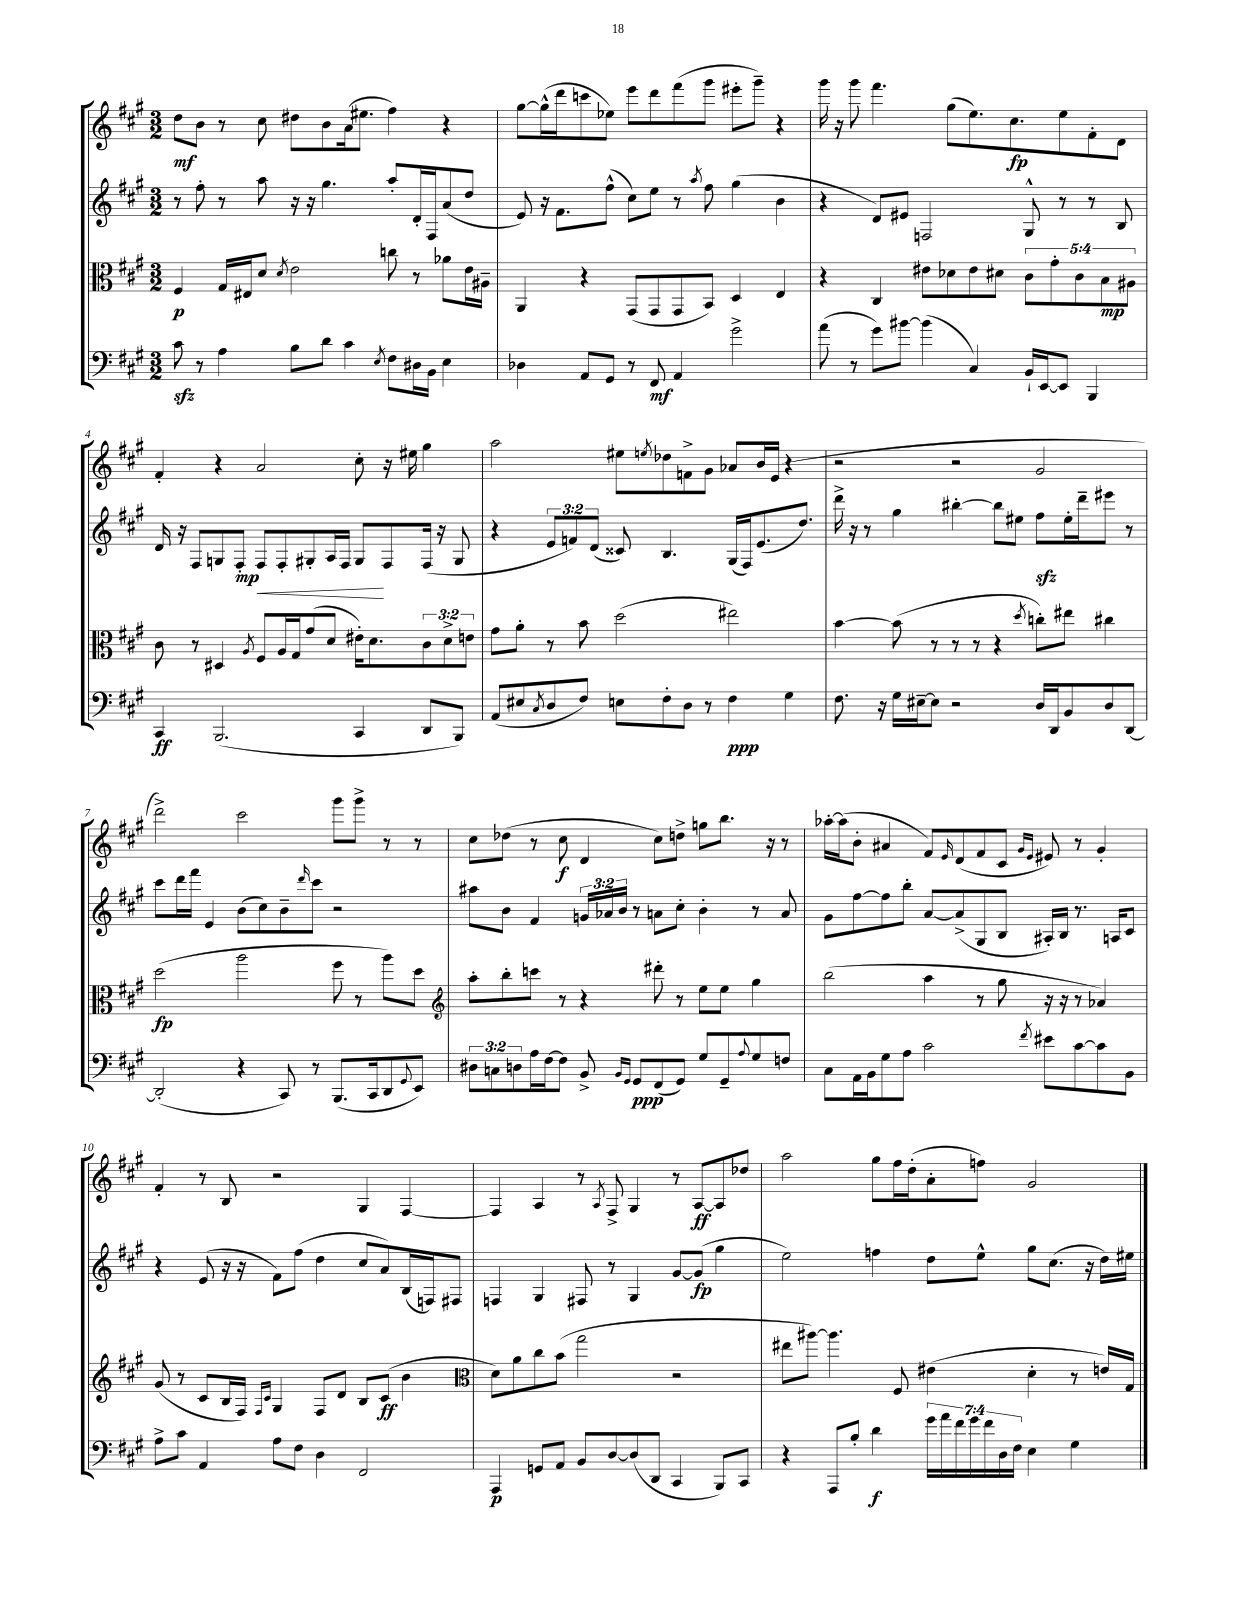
<<
\new StaffGroup <<
\new Staff = "s0" {
    \clef treble \key a \major \numericTimeSignature \time 3/2
    d''8\mf b'8 r8 cis''8 dis''8 b'8 a'16( eis''8. fis''4) r4 |
    gis''8~ gis''16-^( d'''16 c'''8 ees''8) e'''8 d'''8 fis'''8( gis'''8 eis'''8-. gis'''8--) r4 |
    gis'''16 r16 gis'''8 fis'''4. gis''8( e''8.) cis''8.\fp e''8 fis'8-. d'8 |
    fis'4-. r4 a'2 cis''8-. r16 eis''16 gis''4 |
    a''2 eis''8 \acciaccatura { e''8 } des''8 f'8-> gis'8 aes'8 b'16 e'16( r4 |
    r2 r2 gis'2 |
    d'''2->) cis'''2 gis'''8 gis'''8-> r8 r8 |
    cis''8 des''8( r8 cis''8\f d'4 cis''8) d''8-> g''8 b''8. r16 r8 |
    aes''16~-. aes''16( b'8-. ais'4 fis'8) \grace { e'16 } d'8( fis'8 cis'8 \grace { gis'16 e'16 } eis'8) r8 gis'4-. |
    fis'4-. r8 b8 r2 gis4 fis4~ |
    fis4 a4 r8 \acciaccatura { a8 } fis8-> gis4 r8 a8~\ff a8 des''8 |
    a''2 gis''8 fis''16 d''16-.( a'8-. f''8) gis'2 \bar "|." |
}
\new Staff = "s1" {
    \clef treble \key a \major \numericTimeSignature \time 3/2 \override Staff.TupletNumber.text = #tuplet-number::calc-fraction-text
    r8 fis''8-. r8 a''8 r16 r16 gis''4. a''8-. d'16-. fis16 a'8( d''8 |
    e'8) r16 fis'8. fis''8-^( cis''8) e''8 r8 \acciaccatura { a''8 } fis''8 gis''4( b'4 |
    r4 d'8) eis'8 f2 gis8-^ r8 r8 b8 |
    d'16 r16 fis8 g8 fis8-.\mp fis8\< fis8-. gis8-. a16 fis16 gis8\! fis8 fis16( r16 gis8 |
    r4 \tuplet 3/2 { e'8 f'8) d'8( } cisis'8) b4. gis16( fis16) e'8.( d''8.) |
    d'''16-> r16 r8 gis''4 bis''4~-. bis''8 eis''8 fis''8\sfz eis''16-. d'''16-- eis'''8 r8 |
    cis'''8 d'''16 fis'''16 e'4 b'8( cis''8) b'8-- \grace { d'''16 } cis'''8 r2 |
    ais''8 b'8 fis'4 \tuplet 3/2 { g'16 aes'16 b'16 } r8 a'8 cis''8-. b'4-. r8 a'8 |
    gis'8 fis''8~ fis''8 b''8-. a'8~ a'8->( gis8 b8 ais16-.) b16 r8. a16 cis'8 |
    r4 e'8( r16 r16 fis'8) fis''8( d''4 cis''8 a'8) b16( f16) fis8 |
    f4 gis4 fis8 r8 gis4 gis'8~ gis'8\fp( gis''4 |
    e''2) f''4 d''8 e''8-^ gis''8 cis''8.( r16 d''16) eis''16 \bar "|." |
}
\new Staff = "s2" {
    \clef alto \key a \major \numericTimeSignature \time 3/2 \override Staff.TupletNumber.text = #tuplet-number::calc-fraction-text
    fis4\p gis16 eis16 d'8 \acciaccatura { d'8 } e'2 c''8 r8 aes'8 e'16 ais16-- |
    a,4 r4 gis,8( gis,8 gis,8 b,8) d4 e4 |
    r4 cis4 eis'8 des'8 eis'8 dis'8 \tuplet 5/4 { cis'8 gis'8-. cis'8 b8\mp ais8 } |
    cis'8 r8 dis4 \acciaccatura { a8 } fis8 a16 gis16 gis'8( d'8 eis'16-.) d'8. \tuplet 3/2 { cis'8 d'8-> e'8 } |
    gis'8 a'8-. r8 b'8 d''2( eis''2) |
    b'4~ b'8( r8 r8 r8 r4 \acciaccatura { d''8 } c''8-.) eis''8 cis''4 |
    d''2\fp( a''2 fis''8 r8 a''8) d''8 |
    \clef treble a''8-. b''8-. c'''8 r8 r4 dis'''8-. r8 e''8 e''8 gis''4 |
    b''2( a''4 r8 gis''8 r16 r16 r8 aes'4) |
    gis'8( r8 cis'8 b16 fis16) \grace { fis16 cis'16 } gis4 fis8 d'8 b8 cis'8\ff( b'4 |
    \clef alto d'8) a'8 cis''8 b'8( gis''2 r2 |
    eis''8 ais''8~) ais''4. fis8 eis'4( d'4-. r8 e'16) gis16 \bar "|." |
}
\new Staff = "s3" {
    \clef bass \key a \major \numericTimeSignature \time 3/2 \override Staff.TupletNumber.text = #tuplet-number::calc-fraction-text
    cis'8\sfz r8 a4 b8 d'8 cis'4 \acciaccatura { e8 } fis8 dis16 b,16 e4 |
    des4 a,8 gis,8 r8 fis,8\mf a,4 gis'2-> |
    a'8( r8 gis'8) bis'8~ bis'4( cis4) b,16-! e,16~ e,8 b,,4 |
    cis,4\ff b,,2.( cis,4 d,8 b,,8) |
    a,8( eis8 \acciaccatura { cis8 } d8 fis8) e8 fis8-. d8 r8 fis4\ppp gis4 |
    fis8. r16 gis16 eis16~-- eis8 r2 d16 d,16 b,8 d8 d,8~ |
    d,2-.( r4 cis,8) r8 b,,8.( cis,16 d,8 \appoggiatura { gis,8 } e,8) |
    \tuplet 3/2 { dis8 c8 d8 } a16 fis16~ fis8 b,8-> \grace { b,16 gis,16 } gis,8\ppp fis,8( gis,8) gis8 gis,8-- \appoggiatura { a8 } gis8 f8 |
    cis8 a,16 b,16 gis8 a8 cis'2 \acciaccatura { fis'8 } eis'8 cis'8~ cis'8 b,8 |
    a8-> cis'8 a,4 a8 fis8 d4 fis,2 |
    a,,4\p g,8 a,8 b,8 d8~ d8( d,8 cis,4 b,,8) cis,8 |
    r4 a,,8 b8-. d'4\f \tuplet 7/4 { gis'16 a'16 fis'16 gis'16 fis'16 d16 fis16 } e4 gis4 \bar "|." |
}
>>
>>
